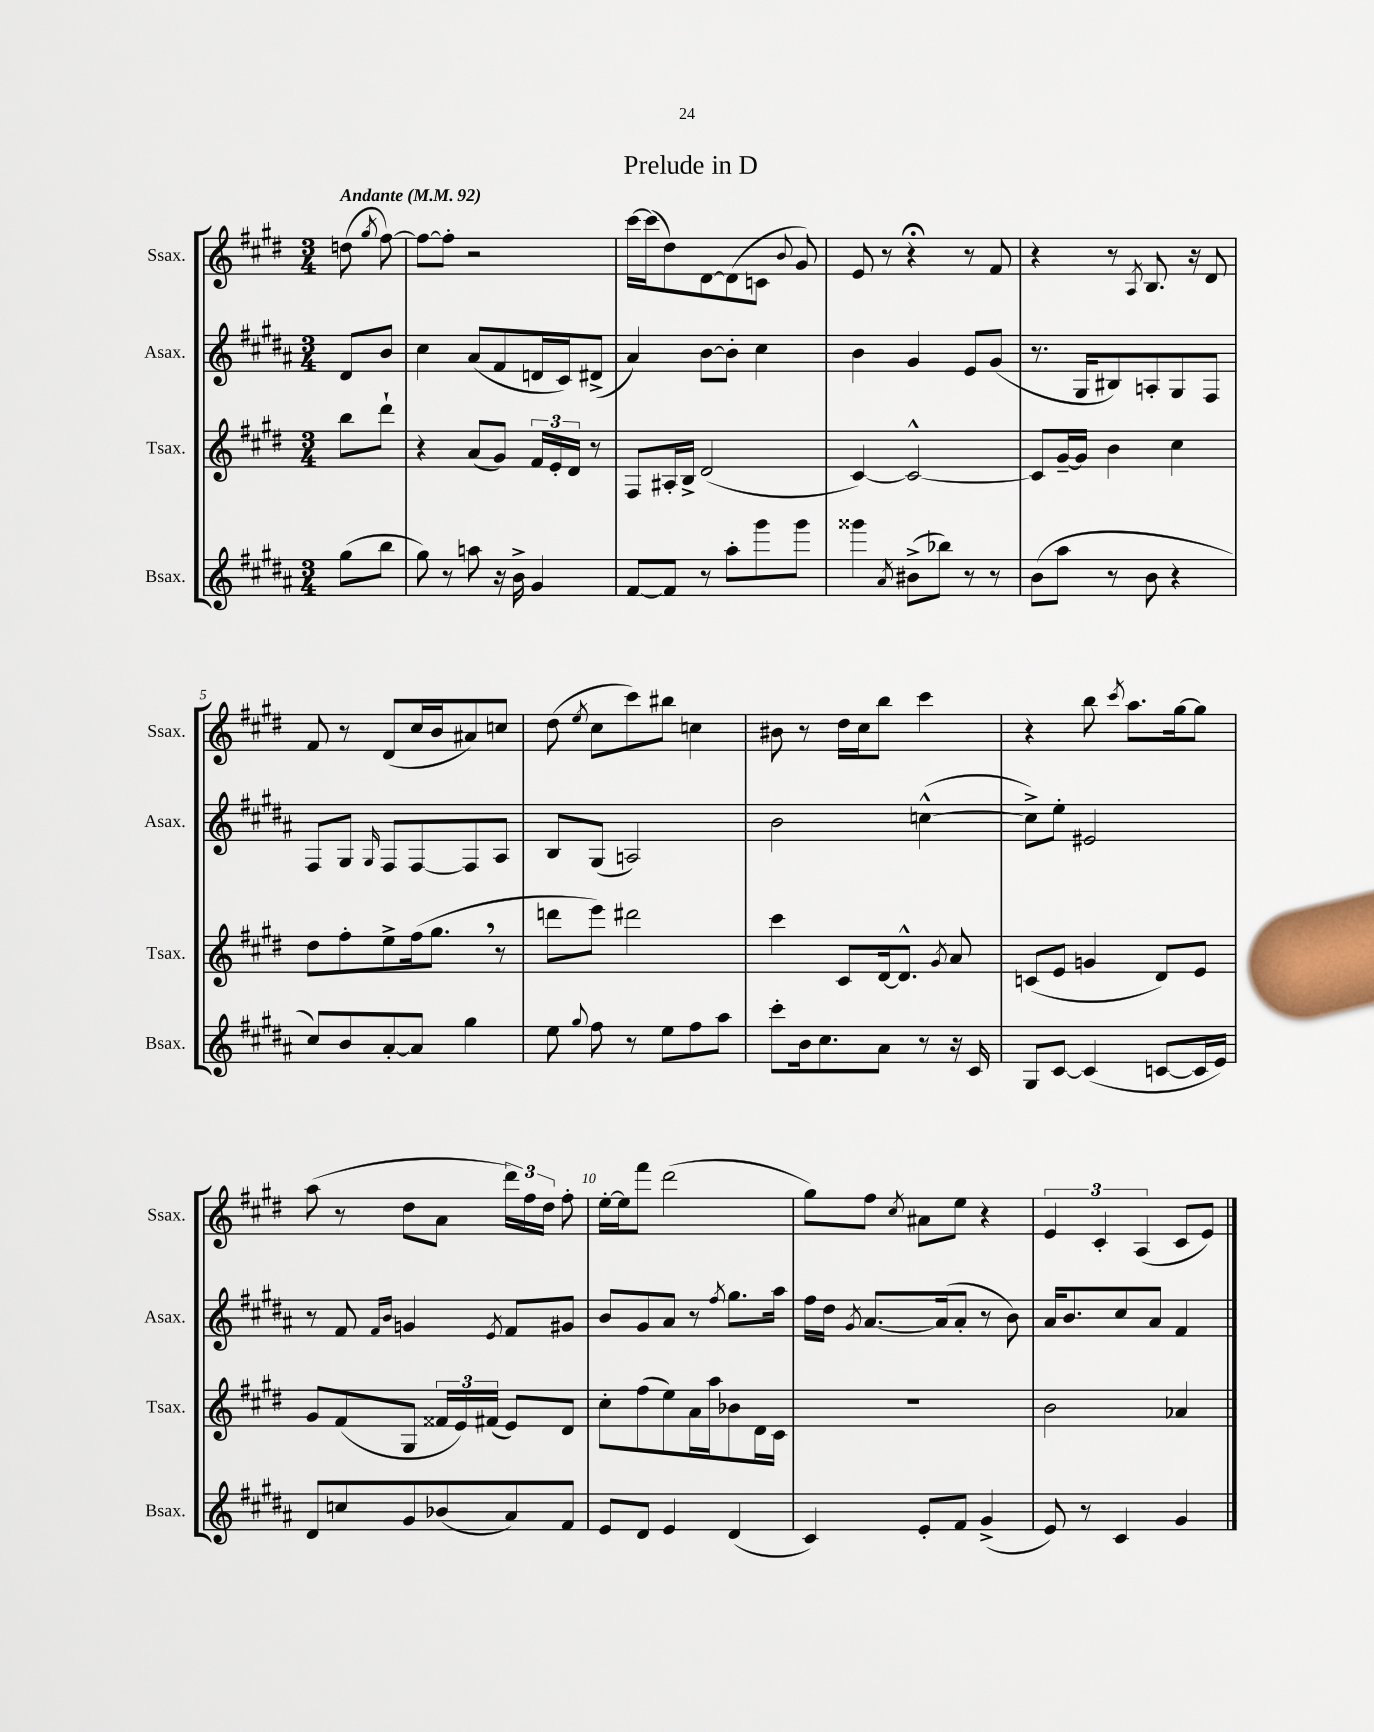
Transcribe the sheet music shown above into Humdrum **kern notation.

**kern	**kern	**kern	**kern
*staff4	*staff3	*staff2	*staff1
*clefG2	*clefG2	*clefG2	*clefG2
*k[f#c#g#d#a#]	*k[f#c#g#d#]	*k[f#c#g#d#a#]	*k[f#c#g#d#]
*M3/4	*M3/4	*M3/4	*M3/4
*MM92	*MM92	*MM92	*MM92
(8gg#	8bb	8d#	(8dd
.	.	.	8qgg#
8bb	8ddd#`	8b	[8ff#)
=	=	=	=
8gg#)	4r	4cc#	8ff#_
8r	.	.	8ff#']
8aa	(8a	(8a#	2r
16r	8g#)	8f#	.
16b^	.	.	.
4g#	24f#	16d	.
.	24e'	.	.
.	.	16c#)	.
.	24d#	.	.
.	8r	(8d#^	.
=	=	=	=
[8f#	8F#	4a#)	[16ccc#
.	.	.	(16ccc#]
8f#]	16A#'	.	8dd#)
.	16B^	.	.
8r	(2d#	[8b	[8d#
8aa#'	.	8b']	(8d#]
8ggg#	.	4cc#	8c
.	.	.	8qqb
8ggg#	.	.	8g#)
=	=	=	=
4ggg##	[4c#)	4b	8e
.	.	.	8r
8qa#	.	.	.
(8b#^	2c#^^_	4g#	4r;
8bb-)	.	.	.
8r	.	8e	8r
8r	.	(8g#	8f#
=	=	=	=
(8b	8c#]	8.r	4r
8aa#	[16g#~	.	.
.	16g#]	16G#	.
8r	4b	8B#)	8r
.	.	.	8qA
8b	.	8A'	8.B
4r	4cc#	8G#	.
.	.	.	16r
.	.	8F#	8d#
=	=	=	=
8cc#)	8dd#	8F#	8f#
8b	8ff#'	8G#	8r
.	.	16qqG#	.
[8a#'	8ee^	8F#	(8d#
8a#]	(16ff#	[8F#	16cc#
.	8.gg#	.	16b
4gg#	.	8F#]	8a#)
.	8r	8A#	8cc
=	=	=	=
8ee	8ddd	8B	(8dd#
8qqgg#	.	.	8qee
8ff#	8eee)	(8G#	8cc#
8r	2ddd#	2A)	8ccc#)
8ee	.	.	8bb#
8ff#	.	.	4cc
8aa#	.	.	.
=	=	=	=
8ccc#'	4ccc#	2b	8b#
16b	.	.	8r
8.cc#	.	.	.
.	8c#	.	16dd#
.	.	.	16cc#
8a#	[16d#	.	8bb
.	8.d#^^]	.	.
8r	.	([4cc^^	4ccc#
.	8qg#	.	.
16r	8a	.	.
16c#	.	.	.
=	=	=	=
8G#	(8c	8cc^])	4r
[8c#	8e	8ee'	.
(4c#]	4g	2e#	8bb
.	.	.	8qccc#
.	.	.	8.aa
[8c	8d#)	.	.
.	.	.	[16gg#
16c]	8e	.	8gg#]
16e)	.	.	.
=	=	=	=
8d#	8g#	8r	(8aa
8cc	(8f#	8f#	8r
.	.	16qqf#	.
.	.	16qqb	.
8g#	8G#	4g	8dd#
(8b-	24f##	.	8a
.	24e)	.	.
.	(24f#	.	.
.	.	8qe	.
8a#)	8e)	8f#	24ddd#)
.	.	.	24ff#
.	.	.	24dd#
8f#	8d#	8g#	8ff#'
=	=	=	=
8e	8cc#'	8b	[16ee'
.	.	.	16ee]
8d#	(8ff#	8g#	8fff#
4e	8ee)	8a#	(2ddd#
.	16a	8r	.
.	16aa	.	.
.	.	8qff#	.
(4d#	8b-	8.gg#	.
.	16d#	.	.
.	16c#	16aa#	.
=	=	=	=
4c#)	2.r	16ff#	8gg#)
.	.	16dd#	.
.	.	8qg#	.
.	.	[8.a#	8ff#
.	.	.	8qcc#
8e'	.	.	8a#
.	.	(16a#]	.
8f#	.	8a#'	8ee
(4g#^	.	8r	4r
.	.	8b)	.
=	=	=	=
8e)	2b	16a#	6e
.	.	8.b	.
8r	.	.	.
.	.	.	6c#'
4c#	.	8cc#	.
.	.	.	(6A
.	.	8a#	.
4g#	4a-	4f#	8c#
.	.	.	8e)
==	==	==	==
*-	*-	*-	*-
